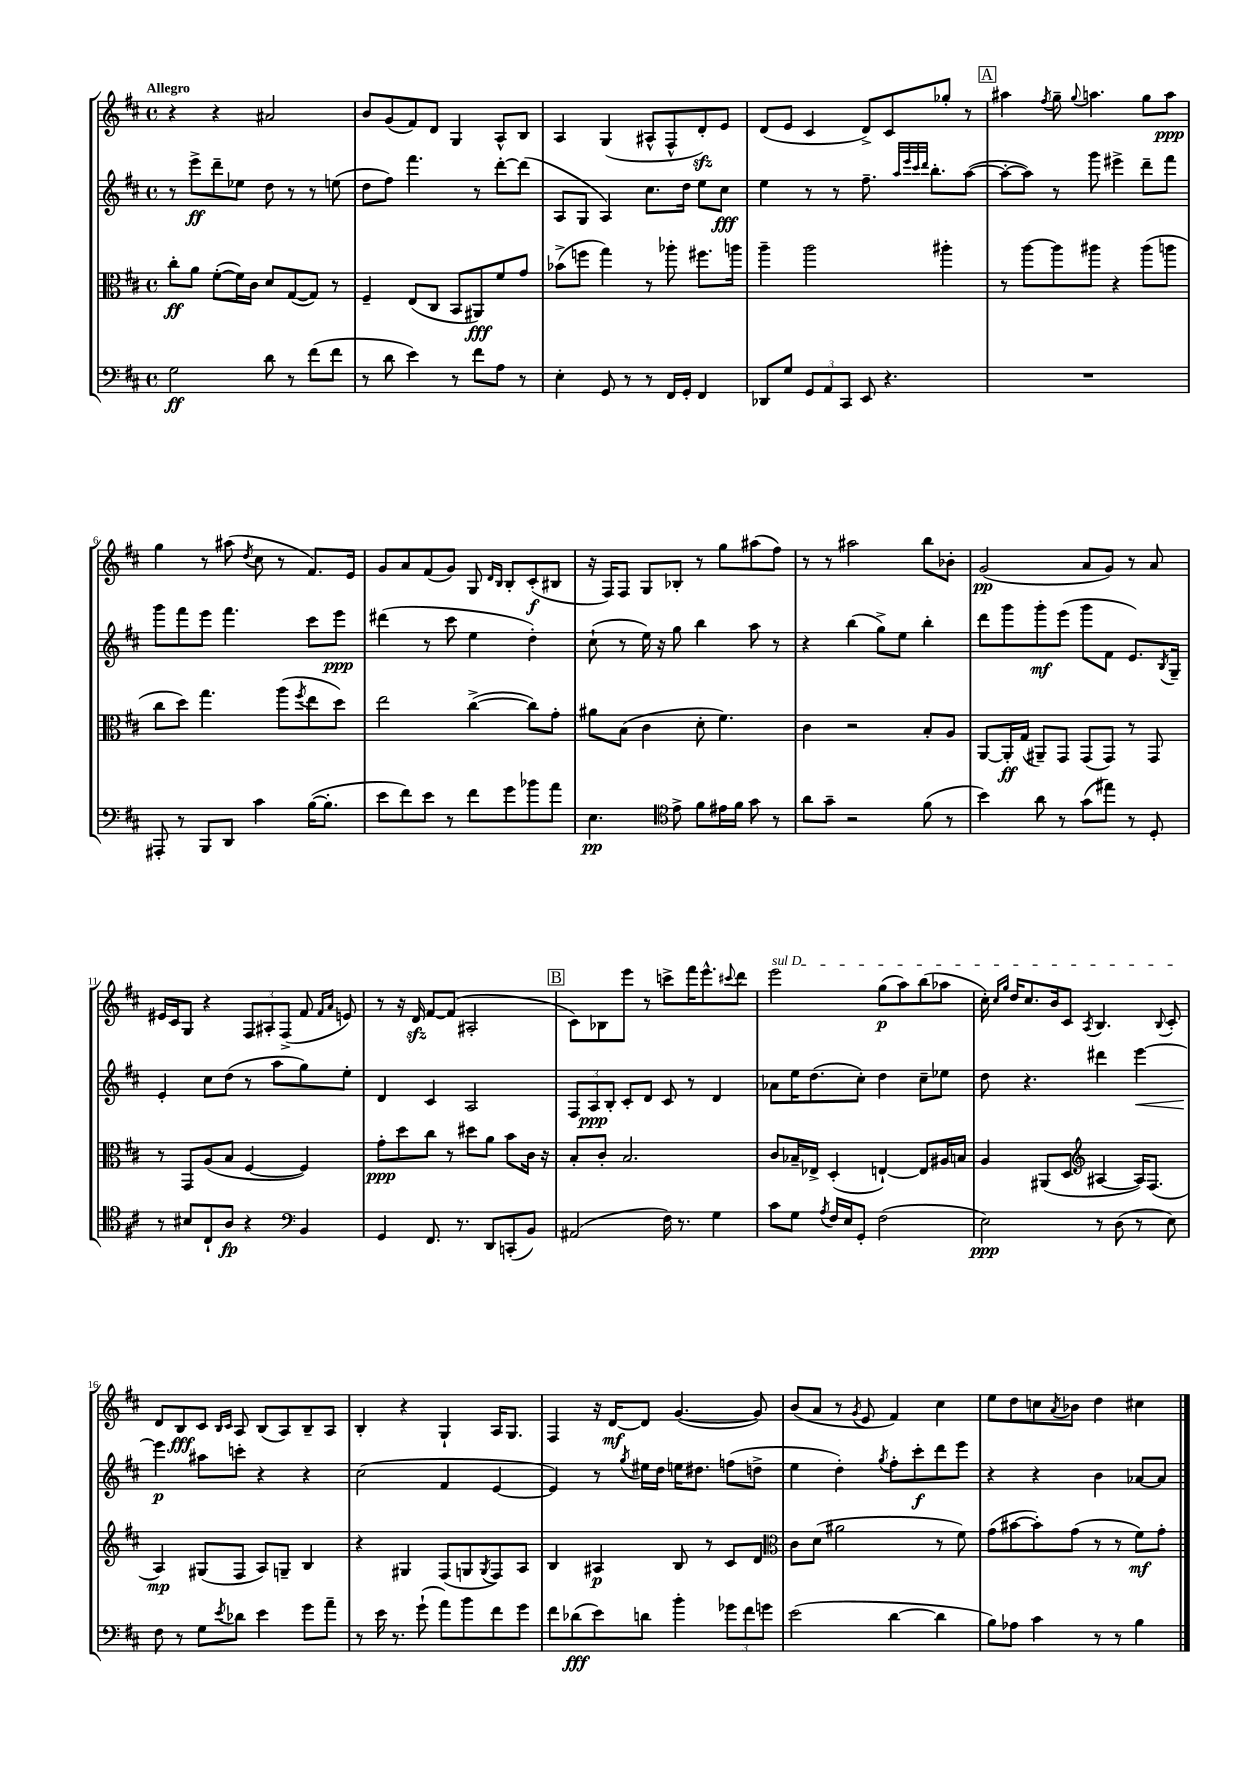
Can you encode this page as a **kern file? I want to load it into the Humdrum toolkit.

**kern	**kern	**kern	**kern
*staff4	*staff3	*staff2	*staff1
*clefF4	*clefC3	*clefG2	*clefG2
*k[f#c#]	*k[f#c#]	*k[f#c#]	*k[f#c#]
*M4/4	*M4/4	*M4/4	*M4/4
*met(c)	*met(c)	*met(c)	*met(c)
2G\	8cc#'\L	8r	4r
.	8a\J	8eee^\L	.
.	([8f#'\L	8ddd~\	4r
.	16f#\]L)	8ee-\J	.
.	16c#\JJ	.	.
8d\	8d/L	8dd\	2a#/
8r	([8G/	8r	.
(8f#\L	8G/]J)	8r	.
8f#\J	8r	(8ee\	.
=	=	=	=
8r	4F#~/	8dd\L	8b/L
8d\	.	8ff#\J)	(8g/
4e\)	(8E/L	4.fff#\	8f#/)
.	8C#/J	.	8d/J
8r	8BB/L	.	4G/
8f#\L	8AA#/)	8r	.
8A\J	8f#/	[8ddd'\L	8A^^/L
8r	8g/J	(8ddd\]J	8B/J
=	=	=	=
4E'\	(8b-^\L	8A/L	4A/
.	8ff\J	8G/J	.
8GG/	4gg\)	4A/)	(4G/
8r	.	.	.
8r	8r	8.cc#\L	8A#^^/L
16FF#/LL	8aa-'\	.	8F#^^/
16GG'/JJ	.	16dd\Jk	.
4FF#/	8.ff#\L	8ee\L	8d'/)
.	.	8cc#\J	8e/J
.	16aa\Jk	.	.
=	=	=	=
8DD-/L	4aa~\	4ee\	(8d/L
8G/J	.	.	8e/J
12GG/L	2aa\	8r	4c#/
12AA/	.	.	.
.	.	8r	.
12CC#/J	.	.	.
8EE/	.	8.ff#~\	8d^/L)
4.r	.	.	8c#/
.	.	32qqaa/LLL	.
.	.	32qqeee/	.
.	.	32qqccc#/	.
.	.	32qqddd/JJJ	.
.	.	8.bb'\L	.
.	4aa#'\	.	8gg-'/J
.	.	([8aa\J	8r
=	=	=	=
1r	8r	8aa'\_L	4aa#\
.	[8aa\L	8aa\]J)	.
.	.	.	8qff#/
.	8aa\]	8r	8gg~\
.	.	.	8qqgg/
.	8aa#\J	8ggg\	4.aa\
.	4r	4eee#^\	.
.	(8aa#\L	8ddd~\L	8gg\L
.	8aa\J	8fff#\J	8aa\J
=	=	=	=
8AAA#'/	8cc#\L	8ggg\L	4gg\
8r	8dd\J)	8fff#\	.
8BBB/L	4.gg\	8eee\J	8r
8DD/J	.	4.fff#\	(8aa#\
.	.	.	8qdd/
4c#\	.	.	8cc#\
.	(8aa\L	.	8r
.	8qff#/	.	.
([16B\LK	8ee\	8ccc#\L	8.f#/L)
8.B'\]J	.	.	.
.	8dd\J)	8eee\J	.
.	.	.	16e/Jk
=	=	=	=
8e\L	2ee\	(4ddd#\	8g/L
8f#\)	.	.	8a/
8e\J	.	8r	(8f#/
8r	.	8ccc#\	8g/J)
8f#\L	([4cc#^\	4ee\	8G/
.	.	.	16qqd/LL
.	.	.	16qqB/JJ
8g\	.	.	8B'/L
8b-\	8cc#\]L)	4dd'\)	(8c#'/
8a\J	8g'\J	.	8B#/J
=	=	=	=
4.E\	8a#\L	(8cc#`\	16r
.	.	.	16F#/LK)
.	(8B\J	8r	8F#/J
.	4c#\	16ee\)	8G/L
.	.	16r	.
*clefC4	*	*	*
8e^\	.	8gg\	8B-'/J
8f#\L	8d'\	4bb\	8r
16e#\L	4.f#\)	.	8gg\L
16f#\JJ	.	.	.
8g\	.	8aa\	(8aa#\
8r	.	8r	8ff#\J)
=	=	=	=
8a\L	4c#\	4r	8r
8g~\J	.	.	8r
2r	2r	(4bb\	2aa#\
.	.	8gg^\L)	.
.	.	8ee\J	.
(8f#\	8B'/L	4bb'\	8bb\L
8r	8A/J	.	8b-'\J
=	=	=	=
4b\)	[8AA/L	8ddd\L	(2g/
.	16AA'/]L	8ggg\	.
.	(16G/JJ	.	.
8a\	8AA#~/L)	8ggg'\	.
8r	8GG/J	(8eee\J	.
(8g\L	(8GG/L	8ggg\L	8a/L
8ee#\J)	8GG/J)	8f#\J	8g/J)
8r	8r	8.e/L)	8r
8D'/	8GG/	.	8a/
.	.	8qB/	.
.	.	16G~/Jk	.
=	=	=	=
8r	8r	4e'/	16e#/LL
.	.	.	16c#/J
8B#/L	8GG/L	.	8G/J
8C#`/	(8A/	8cc#\L	4r
8A/J	8B/J	(8dd\J	.
4r	[4F#/	8r	12F#/L
.	.	.	12A#'/
.	.	8aa\L	.
.	.	.	(12F#^/J
*clefF4	*	*	*
4BB/	4F#/])	8gg\)	8f#/
.	.	.	16qqf#/LL
.	.	.	16qqa/JJ
.	.	8ee'\J	8e/)
=	=	=	=
4GG/	8g'\L	4d/	8r
.	8dd\	.	16r
.	.	.	16d/
8.FF#/	8cc#\J	4c#/	[8f#/L
.	8r	.	(8f#/]J
8.r	.	.	.
.	8dd#\L	2A/	2A#'/
8DD/L	8a\J	.	.
(8CC'/	8b\L	.	.
8BB/J)	16c#\Jk	.	.
.	16r	.	.
=	=	=	=
(2AA#/	8B'/L	12F#/L	8c#\L)
.	.	12A/	.
.	8c#'/J	.	8B-\
.	.	12B'/J	.
.	2.B/	8c#'/L	8eee\J
.	.	8d/J	8r
16F#\)	.	8c#/	8ccc^\L
8.r	.	.	.
.	.	8r	16fff#\K
.	.	.	8.eee^^\
4G\	.	4d/	.
.	.	.	8qqccc#/
.	.	.	8ddd\J
=	=	=	=
8c#\L	8c#/L	8a-\L	2eee\
8G\J	16B-~/L	16ee\K	.
.	16E-^/JJ	(8.dd\	.
8qA/	.	.	.
16F#/LL	(4D'/	.	.
16E/J	.	.	.
8GG'/J	.	8cc#'\J)	.
(2F#\	[4E`/)	4dd\	(8gg\L
.	.	.	8aa\)
.	8E/]L	8cc#~\L	(8bb\
.	16A#/L	8ee-\J	8aa-\J
.	16B/JJ	.	.
=	=	=	=
2E\)	4A/	8dd\	16cc#'\)
.	.	.	16qqcc#/LL
.	.	.	16qqgg/JJ
.	.	.	16dd/LK
.	.	4.r	8.cc#/
.	(8AA#/L	.	.
.	.	.	16b/k
.	8D/J	.	8c#/J
*	*clefG2	*	*
.	.	.	8qA/
8r	[4A#/	4ddd#\	4.B/
(8D\	.	.	.
8r	16A#/]LK)	[4eee\	.
.	(8.F#/J	.	.
.	.	.	8qqB/
8E\)	.	.	8c#'/
=	=	=	=
8F#\	4A/)	4eee\]	8d/L
8r	.	.	8B/
8G\L	(8G#/L	8aa#\L	8c#/J
.	.	.	16qqB/LL
8qe/	.	.	16qqc#/JJ
8d-\J	8F#/J	8ccc'\J	8A/
4e\	8A/L)	4r	(8B/L
.	8G~/J	.	8A/)
8g\L	4B/	4r	8B~/
8a~\J	.	.	8A/J
=	=	=	=
8r	4r	(2cc#\	4B'/
16e\	.	.	.
8.r	.	.	.
.	4G#/	.	4r
(8g`\	.	.	.
8a\L)	(8F#/L	4f#/	4G`/
8b\	8G/	.	.
.	8qG/	.	.
8f#\	8F#/)	[4e/	16A/LK
.	.	.	8.G/J
8g\J	8A/J	.	.
=	=	=	=
8f#\L	4B/	4e/])	4F#/
(8d-\	.	.	.
8e\)	4A#/	8r	16r
.	.	.	[16d/LK
.	.	8qgg/	.
8d\J	.	16ee#\LL	8d/]J
.	.	16dd\JJ	.
4b'\	8B/	16ee\LK	([4.g/
.	.	8.dd#\J	.
.	8r	.	.
12g-\L	8c#/L	(8ff\L	.
12f#\	.	.	.
.	8d/J	8dd^\J	8g/])
12g\J	.	.	.
=	=	=	=
*	*clefC3	*	*
(2e\	8c#\L	4ee\	(8b/L
.	(8d\J	.	8a/J
.	2a#\	4dd'\)	8r
.	.	.	8qg/
.	.	.	8e/
.	.	8qgg/	.
[4d\	.	8ff#'\L	4f#/)
.	.	8ccc#'\	.
4d\]	8r	8ddd\	4cc#\
.	8f#\)	8eee\J	.
=	=	=	=
8B\L)	(8g\L	4r	8ee\L
8A-\J	[8b#\	.	8dd\
4c#\	8b#'\])	4r	8cc\
.	.	.	8qa/
.	(8g\J	.	8b-\J
8r	8r	4b\	4dd\
8r	8r	.	.
4B\	8f#\L)	[8a-/L	4cc#\
.	8g'\J	8a-/]J	.
==	==	==	==
*-	*-	*-	*-
